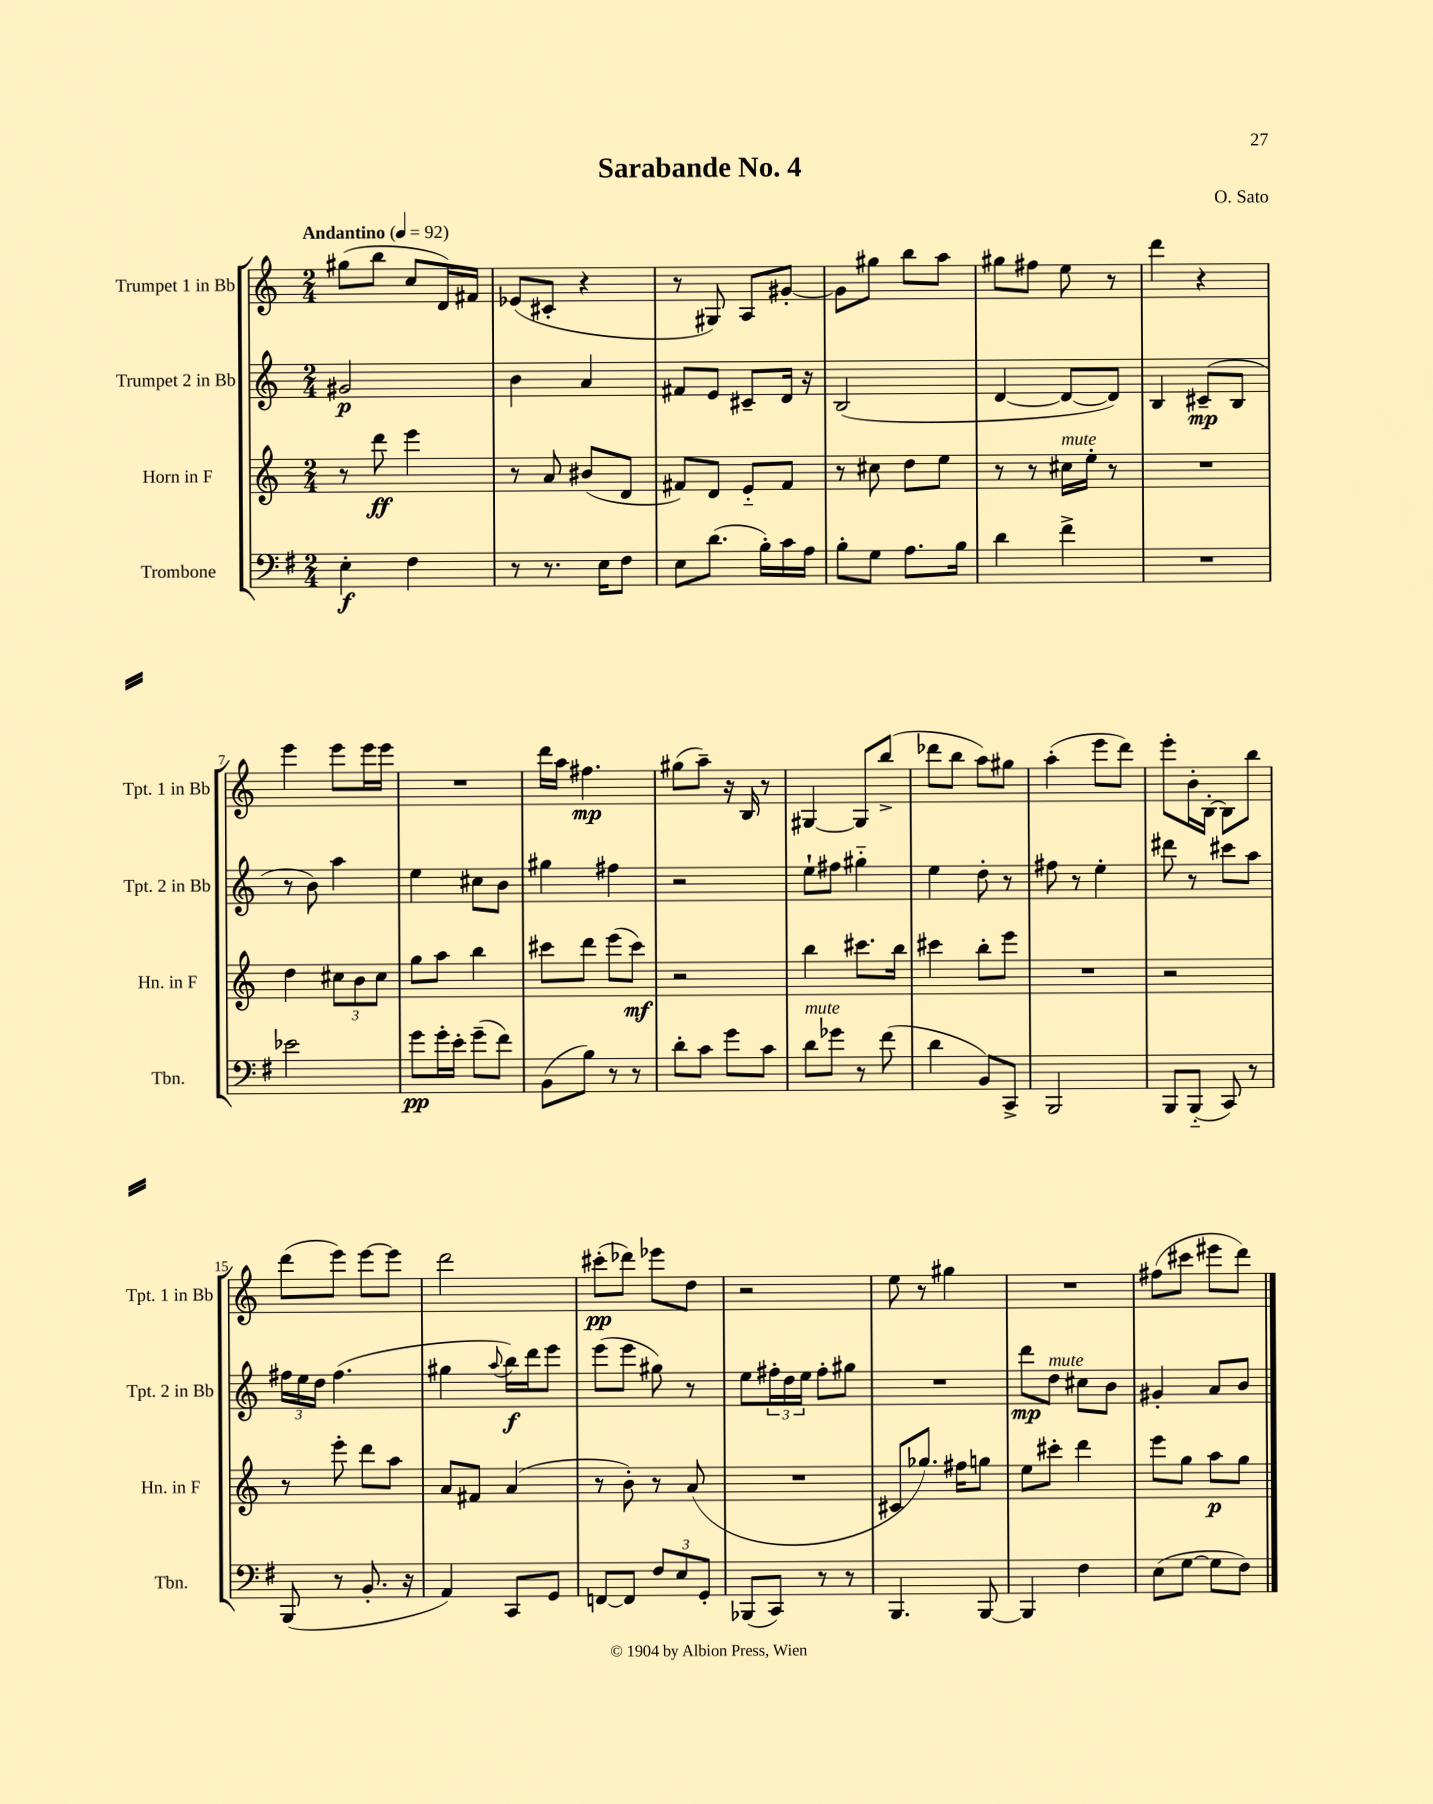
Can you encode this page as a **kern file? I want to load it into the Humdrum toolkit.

**kern	**dynam	**kern	**dynam	**kern	**dynam	**kern	**dynam
*part4	*part4	*part3	*part3	*part2	*part2	*part1	*part1
*staff4	*staff4	*staff3	*staff3	*staff2	*staff2	*staff1	*staff1
*I"Trombone	*	*I"Horn in F	*	*I"Trumpet 2 in Bb	*	*I"Trumpet 1 in Bb	*
*I'Tbn.	*	*I'Hn. in F	*	*I'Tpt. 2 in Bb	*	*I'Tpt. 1 in Bb	*
*clefF4	*	*clefG2	*	*clefG2	*	*clefG2	*
*k[f#]	*	*k[]	*	*k[]	*	*k[]	*
*M2/4	*	*M2/4	*	*M2/4	*	*M2/4	*
*MM92	*	*MM92	*	*MM92	*	*MM92	*
=1	=1	=1	=1	=1	=1	=1	=1
!	!	!	!	!	!	!LO:TX:a:B:t=Andantino	!
4E'\	f	8r	.	2g#X/	p	(8gg#X\L	.
.	.	8ddd\	ff	.	.	8bb\J	.
4F#\	.	4eee\	.	.	.	8cc/L	.
.	.	.	.	.	.	16d/L)	.
.	.	.	.	.	.	16f#X/JJ	.
=2	=2	=2	=2	=2	=2	=2	=2
8r	.	8r	.	4b\	.	(8e-X/L	.
8.r	.	8a/	.	.	.	8c#X'/J	.
.	.	(8b#X/L	.	4a/	.	4r	.
16E\KL	.	.	.	.	.	.	.
8F#\J	.	8d/J	.	.	.	.	.
=3	=3	=3	=3	=3	=3	=3	=3
8E\L	.	8f#X/L)	.	8f#X/L	.	8r	.
(8.d\J	.	8d/J	.	8e/J	.	8G#X/)	.
.	.	8e/L	.	8c#X~/L	.	8A/L	.
16B'\LL)	.	.	.	.	.	.	.
16c\	.	8f#/J	.	16d/Jk	.	[8g#X'/J	.
16A\JJ	.	.	.	16r	.	.	.
=4	=4	=4	=4	=4	=4	=4	=4
8B'\L	.	8r	.	(2B/	.	8g#\L]	.
8G\J	.	8cc#X\	.	.	.	8gg#X\J	.
8.A\L	.	8dd\L	.	.	.	8bb\L	.
.	.	8ee\J	.	.	.	8aa\J	.
16B\Jk	.	.	.	.	.	.	.
=5	=5	=5	=5	=5	=5	=5	=5
4d\	.	8r	.	[4d/	.	8gg#X\L	.
.	.	8r	.	.	.	8ff#X\J	.
!	!	!LO:TX:a:i:t=mute	!	!	!	!	!
4f#^\	.	16cc#X\LL	.	8d/L_	.	8ee\	.
.	.	16ee'\JJ	.	.	.	.	.
.	.	8r	.	8d/J])	.	8r	.
=6	=6	=6	=6	=6	=6	=6	=6
2r	.	2r	.	4B/	.	4ddd\	.
.	.	.	.	(8c#X~/L	mp	4r	.
.	.	.	.	8B/J	.	.	.
!!LO:LB:g=z
=7	=7	=7	=7	=7	=7	=7	=7
2e-X\	.	4dd\	.	8r	.	4eee\	.
.	.	.	.	8b\)	.	.	.
.	.	12cc#X\L	.	4aa\	.	8eee\L	.
.	.	12b\	.	.	.	.	.
.	.	.	.	.	.	16eee\L	.
.	.	12cc#\J	.	.	.	.	.
.	.	.	.	.	.	16eee\JJ	.
=8	=8	=8	=8	=8	=8	=8	=8
8g\L	pp	8gg\L	.	4ee\	.	2r	.
16g'\L	.	8aa\J	.	.	.	.	.
16e'\JJ	.	.	.	.	.	.	.
(8g~\L	.	4bb\	.	8cc#X\L	.	.	.
8f#\J)	.	.	.	8b\J	.	.	.
=9	=9	=9	=9	=9	=9	=9	=9
(8BB\L	.	8ccc#X\L	.	4gg#X\	.	16ddd\LL	.
.	.	.	.	.	.	16aa\JJ	.
8B\J)	.	8ddd\J	.	.	.	4.ff#X\	mp
8r	.	(8eee\L	.	4ff#X\	.	.	.
8r	.	8ccc#\J)	mf	.	.	.	.
=10	=10	=10	=10	=10	=10	=10	=10
8d'\L	.	2r	.	2r	.	(8gg#X\L	.
8c\J	.	.	.	.	.	8aa~\J)	.
8g\L	.	.	.	.	.	16r	.
.	.	.	.	.	.	16B/	.
8c\J	.	.	.	.	.	8r	.
=11	=11	=11	=11	=11	=11	=11	=11
!LO:TX:a:i:t=mute	!	!	!	!	!	!	!
8d\L	.	4bb\	.	8ee`\L	.	[4G#X/	.
8g-X\J	.	.	.	8ff#X\J	.	.	.
8r	.	8.ccc#X\L	.	4gg#X\	.	8G#/L]	.
(8f#\	.	.	.	.	.	(8bb^/J	.
.	.	16bb\Jk	.	.	.	.	.
=12	=12	=12	=12	=12	=12	=12	=12
4d\	.	4ccc#X\	.	4ee\	.	8ddd-X\L	.
.	.	.	.	.	.	8bb\J	.
8BB/L)	.	8bb'\L	.	8dd'\	.	8aa\L)	.
8CC^/J	.	8eee\J	.	8r	.	8gg#X\J	.
=13	=13	=13	=13	=13	=13	=13	=13
2BBB/	.	2r	.	8ff#X\	.	(4aa'\	.
.	.	.	.	8r	.	.	.
.	.	.	.	4ee'\	.	8eee\L	.
.	.	.	.	.	.	8ddd\J)	.
=14	=14	=14	=14	=14	=14	=14	=14
8BBB/L	.	2r	.	8ddd#X\	.	8eee'\L	.
(8BBB/J	.	.	.	8r	.	16b'\L	.
.	.	.	.	.	.	[16B'\JJ	.
8CC/)	.	.	.	8ccc#X\L	.	8B\L]	.
8r	.	.	.	8aa\J	.	8bb\J	.
!!LO:LB:g=z
=15	=15	=15	=15	=15	=15	=15	=15
(8BBB/	.	8r	.	24ff#X\LL	.	(8ddd\L	.
.	.	.	.	24ee\	.	.	.
.	.	.	.	24dd\JJ	.	.	.
8r	.	8eee'\	.	(4.ff#\	.	8eee\J)	.
8.BB'/	.	8ddd\L	.	.	.	[8eee\L	.
.	.	8aa\J	.	.	.	8eee\J]	.
16r	.	.	.	.	.	.	.
=16	=16	=16	=16	=16	=16	=16	=16
4AA/)	.	8a/L	.	4gg#X\	.	2ddd\	.
.	.	8f#X/J	.	.	.	.	.
.	.	.	.	8qqaa/	.	.	.
8CC/L	.	(4a/	.	16bb\LL)	f	.	.
.	.	.	.	16ddd\J	.	.	.
8GG/J	.	.	.	8eee\J	.	.	.
=17	=17	=17	=17	=17	=17	=17	=17
[8FFn/L	.	8r	.	(8eee\L	.	(8ccc#X'\L	pp
8FF/J]	.	8b'\)	.	8eee\J	.	8ddd-X\J)	.
12F#/L	.	8r	.	8gg#X\)	.	8eee-X\L	.
12E/	.	.	.	.	.	.	.
.	.	(8a/	.	8r	.	8dd\J	.
12GG'/J	.	.	.	.	.	.	.
=18	=18	=18	=18	=18	=18	=18	=18
(8BBB-X/L	.	2r	.	8ee\L	.	2r	.
8CC/J)	.	.	.	24ff#X'\L	.	.	.
.	.	.	.	24dd\	.	.	.
.	.	.	.	24ee\JJ	.	.	.
8r	.	.	.	8ff#'\L	.	.	.
8r	.	.	.	8gg#X\J	.	.	.
=19	=19	=19	=19	=19	=19	=19	=19
4.BBB/	.	8c#X/L	.	2r	.	8ee\	.
.	.	8.gg-X/J)	.	.	.	8r	.
.	.	.	.	.	.	4gg#X\	.
.	.	16ff#X\KL	.	.	.	.	.
[8BBB/	.	8ggn\J	.	.	.	.	.
=20	=20	=20	=20	=20	=20	=20	=20
4BBB/]	.	8ee\L	.	8ddd\L	mp	2r	.
!	!	!	!	!LO:TX:a:i:t=mute	!	!	!
.	.	8ccc#X'\J	.	8dd\J	.	.	.
4F#\	.	4ddd\	.	8cc#X\L	.	.	.
.	.	.	.	8b\J	.	.	.
=21	=21	=21	=21	=21	=21	=21	=21
(8E\L	.	8eee\L	.	4g#X'/	.	(8ff#X\L	.
[8G\J	.	8gg\J	.	.	.	8ccc#X\J	.
8G\L]	.	8aa\L	p	8a/L	.	8eee#X\L	.
8F#\J)	.	8gg\J	.	8b/J	.	8ddd\J)	.
==	==	==	==	==	==	==	==
*-	*-	*-	*-	*-	*-	*-	*-
